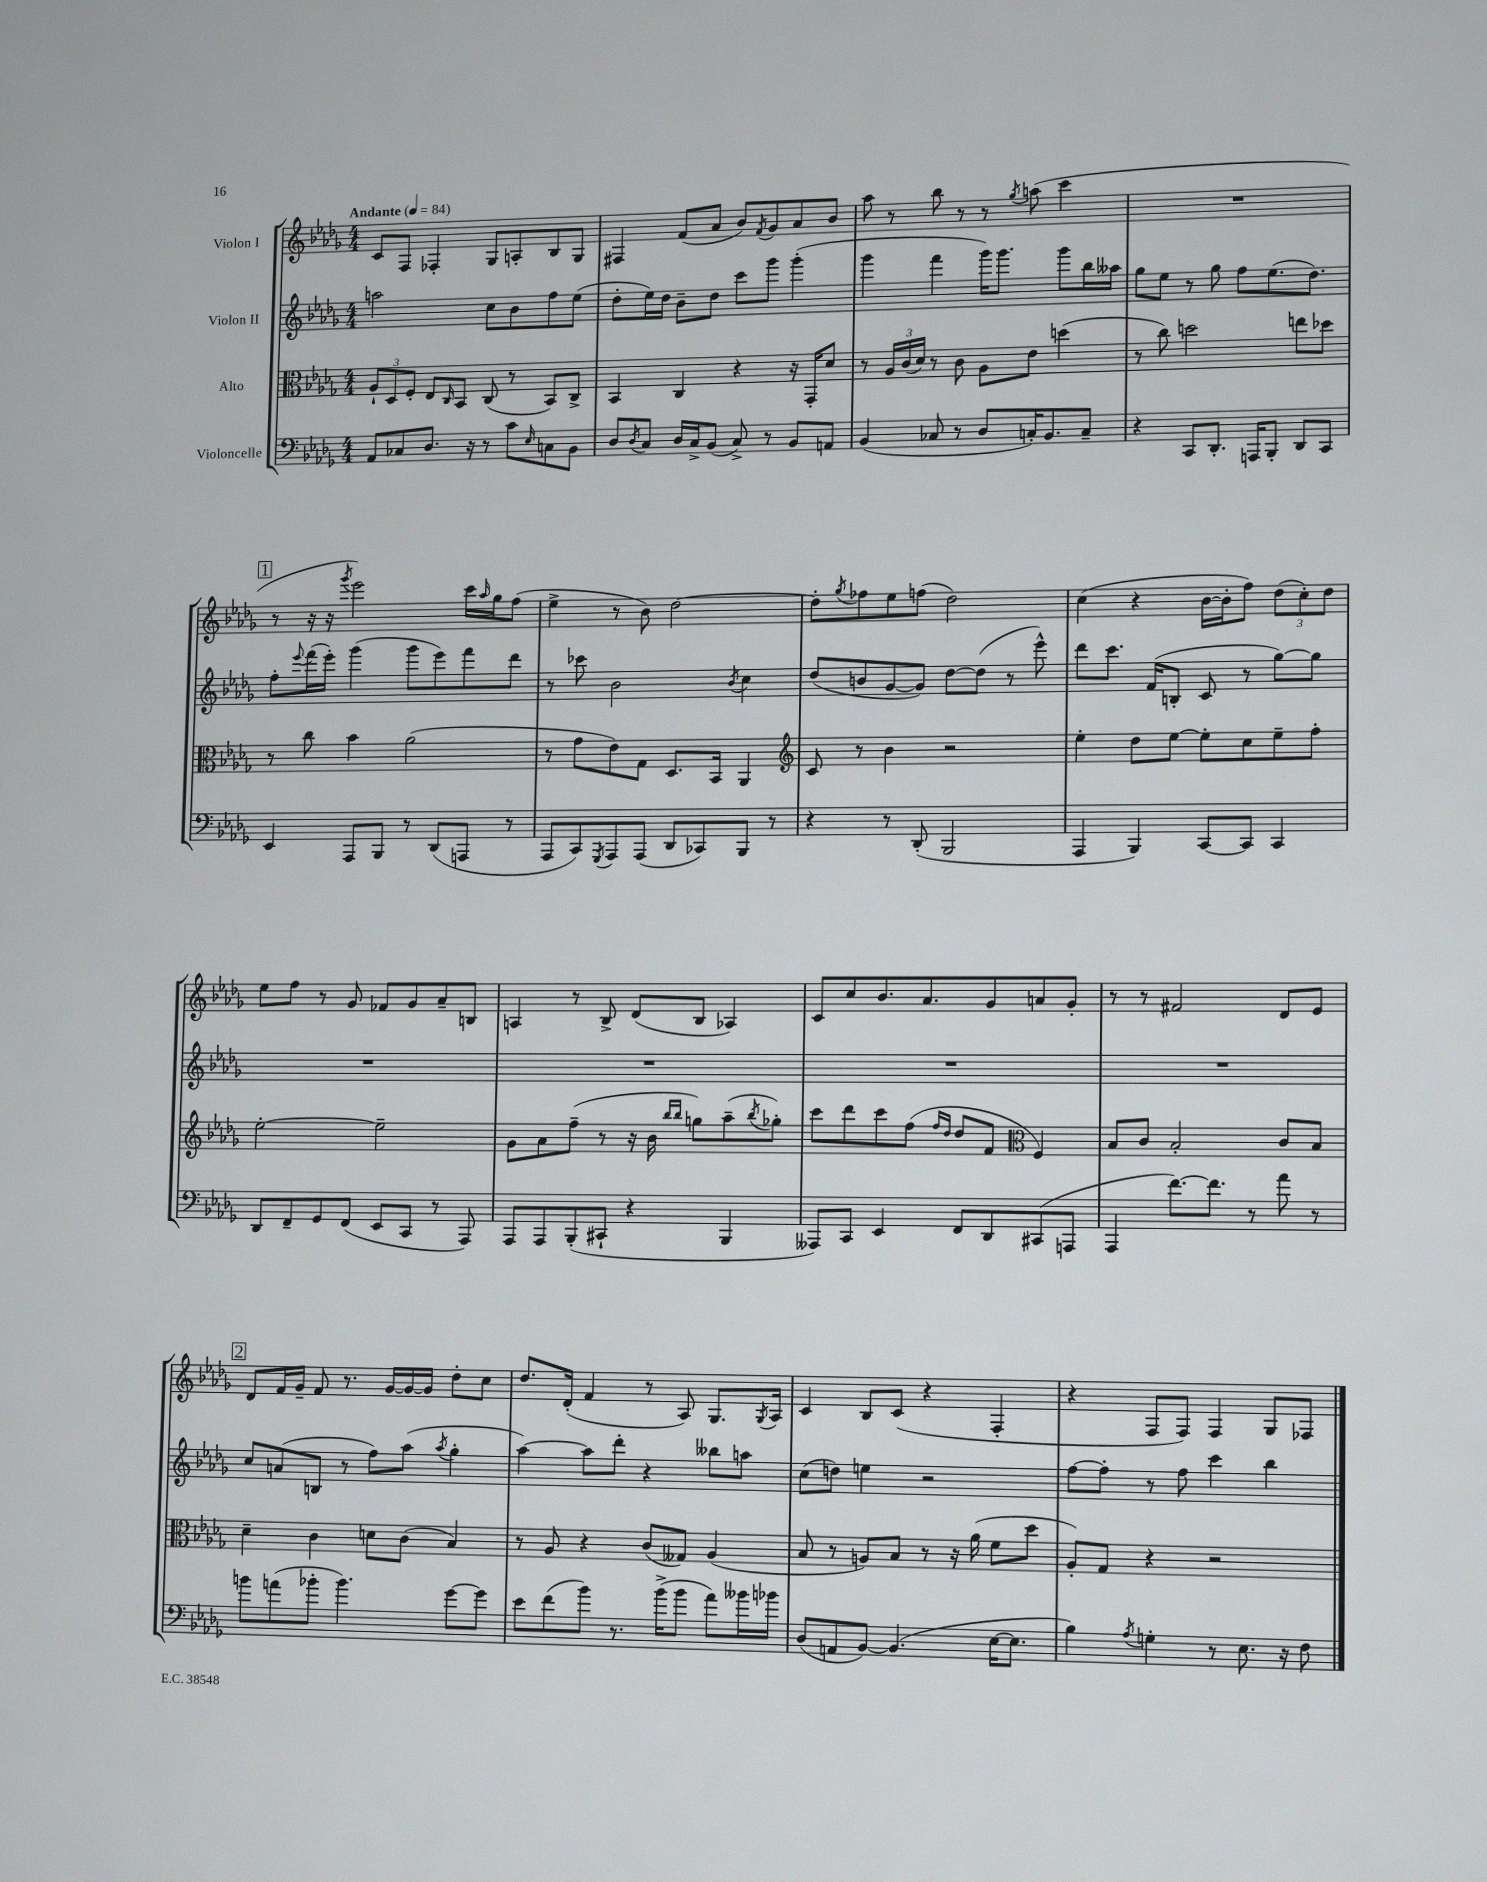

**kern	**kern	**kern	**kern
*staff4	*staff3	*staff2	*staff1
*clefF4	*clefC3	*clefG2	*clefG2
*k[b-e-a-d-g-]	*k[b-e-a-d-g-]	*k[b-e-a-d-g-]	*k[b-e-a-d-g-]
*M4/4	*M4/4	*M4/4	*M4/4
*MM84	*MM84	*MM84	*MM84
8AA-	12A-`	2aa	8c
.	12D-	.	.
8C-	.	.	8F
.	12F'	.	.
8.D-	8E-	.	4F-'
.	16qqC	.	.
.	8BB-	.	.
16r	.	.	.
8r	(8C	8cc	8G-
8c	8r	8b-	8A'
16qqE-	.	.	.
8C	8BB-)	8ff	8B-
8BB-	8C^	(8ee-	8G-
=	=	=	=
8D-	4BB-	8dd-'	4F#
8qD-	.	.	.
8C	.	16ee-)	.
.	.	16dd-	.
16D-	4C	8b-~	(8f
16C^	.	.	.
(8BB-	.	8dd-	8a-
8C^)	4r	8ccc	8b-)
.	.	.	8qf
8r	.	8ggg-	8g-
8BB-	16r	(4ggg-'	8a-
.	16GG-'	.	.
8AA	8d-	.	8b-
=	=	=	=
(4BB-	8r	4ggg-	8aa-
.	24A-	.	8r
.	(24c	.	.
.	24d-)	.	.
8C-	8r	4fff	8bb-
8r	8c	.	8r
8D-	8A-	16ggg-)	8r
.	.	8.ggg-	.
.	.	.	8qgg-
16C')	8e-	.	(8aa
8.BB-	.	.	.
.	(4dd	8ggg-	4ccc
8C~	.	16bb-	.
.	.	16aa--	.
=	=	=	=
4r	8r	8gg-	1r
.	8cc)	8ee-	.
8CC	2dd	8r	.
8.DD-'	.	8gg-	.
.	.	8ff	.
16AAA	.	.	.
8BBB-'	.	(8.ee-	.
8DD-	8ee	.	.
.	.	8.dd-)	.
8CC	8dd-	.	.
=	=	=	=
4EE-	8r	8ff'	8r
.	.	8qqeee-	.
.	8cc	(16fff	16r
.	.	16eee-')	16r
.	.	.	8qggg-
8AAA-	4b-	(4ggg-	2eee-)
8BBB-	.	.	.
8r	(2a-	8ggg-	.
(8DD-	.	8eee-)	.
8AAA	.	8fff	16ccc
.	.	.	16qqaa-
.	.	.	16gg-
8r	.	8ddd-	(8ff
=	=	=	=
8AAA-	8r	8r	4ee-^
8CC)	8g-	8ccc-	.
8qGGG-	.	.	.
8AAA-	8e-)	2b-	8r
(8AAA-	8G-	.	8b-)
8DD-	8.D-	.	[2dd-
8CC-)	.	.	.
.	16BB-	.	.
.	.	8qb-	.
8BBB-	4AA-	4cc	.
8r	.	.	.
=	=	=	=
*	*clefG2	*	*
4r	8c	(8dd-	8dd-']
.	.	.	8qgg-
.	8r	8b	8ff-
8r	4b-	[8g-	8ee-
(8DD-'	.	8g-])	(8ff
2BBB-	2r	[8dd-	2dd-)
.	.	(8dd-]	.
.	.	8r	.
.	.	8eee-^^)	.
=	=	=	=
4AAA-	4ee-'	8ddd-	(4cc
.	.	8.ccc	.
4BBB-)	8dd-	.	4r
.	.	(16f	.
.	[8ee-	8B'	.
[8CC	8ee-']	8c	[16b-
.	.	.	16b-']
8CC]	8cc	8r	8ff)
4CC	8ee-~	[8gg-)	(12dd-
.	.	.	12cc')
.	8ff'	8gg-]	.
.	.	.	12dd-
=	=	=	=
8DD-	[2ee-'	1r	8ee-
8FF~	.	.	8ff
8GG-	.	.	8r
(8FF	.	.	8g-
8EE-	2ee-~]	.	8f-
8CC	.	.	8g-
8r	.	.	8a-~
8AAA-)	.	.	8B
=	=	=	=
8AAA-	8g-	1r	4A
8AAA-	8a-	.	.
(8BBB-'	(8ff~	.	8r
8CC#`	8r	.	8B-^
4r	16r	.	(8d-
.	16b-	.	.
.	16qqbb-	.	.
.	16qqbb-	.	.
.	8gg)	.	8B-
4BBB-	(8aa-~	.	4A-)
.	8qbb-	.	.
.	8gg-')	.	.
=	=	=	=
8AAA--)	8ccc	1r	8c
8CC	8ddd-	.	8cc
4EE-	8ccc	.	8.b-
.	(8ff	.	.
.	.	.	8.a-
.	16qqff	.	.
.	16qqdd-	.	.
8FF	8dd-	.	.
8DD-	8f	.	8g-
*	*clefC3	*	*
(8CC#	4F)	.	8a
8AAA	.	.	8g-'
=	=	=	=
4AAA-	8B-	1r	8r
.	8c	.	8r
[8.f)	2B-'	.	2f#
8.f]	.	.	.
8r	.	.	.
8a-	8c	.	8d-
8r	8B-	.	8e-
=	=	=	=
8b	4d-~	8cc	8d-
(8a	.	(8a	16f
.	.	.	16g-~
8b-'	4c	8B	8f
4.b-)	.	8r	8.r
.	8d	8ff)	.
.	.	.	[16g-
.	(8c	(8aa-	16g-_
.	.	.	16g-]
.	.	8qaa-	.
[8g-	4B-)	4gg-'	8dd-'
8g-]	.	.	8cc
=	=	=	=
8e-	8r	[4aa-)	8.dd-
(8f	8A-	.	.
.	.	.	(16d-'
8b-)	4r	8aa-]	4f
8.r	.	8ddd-'	.
.	(8c	4r	8r
(16b-^	.	.	.
8b-	8G--)	.	8A-)
8a-)	(4A-	8bb--	8.G-
16b--	.	8aa	.
.	.	.	8qG-
16b-	.	.	16A-
=	=	=	=
(8D-	8B-	(8cc	4c
8AA	8r	8dd)	.
[8BB-)	8A)	4ee	8B-
(4.BB-]	8B-	.	(8c
.	8r	2r	4r
.	16r	.	.
.	(16a-	.	.
[16E-	8f	.	4F'
8.E-]	.	.	.
.	8dd-	.	.
=	=	=	=
4B-)	8A-')	[8ff	4r
.	8G-	8ff']	.
8qA-	.	.	.
4G'	4r	8r	8F
.	.	8ff	8F)
8r	2r	4ccc	4F
8.E-	.	.	.
.	.	4bb-	8G-
16r	.	.	.
8F	.	.	8F-
==	==	==	==
*-	*-	*-	*-
